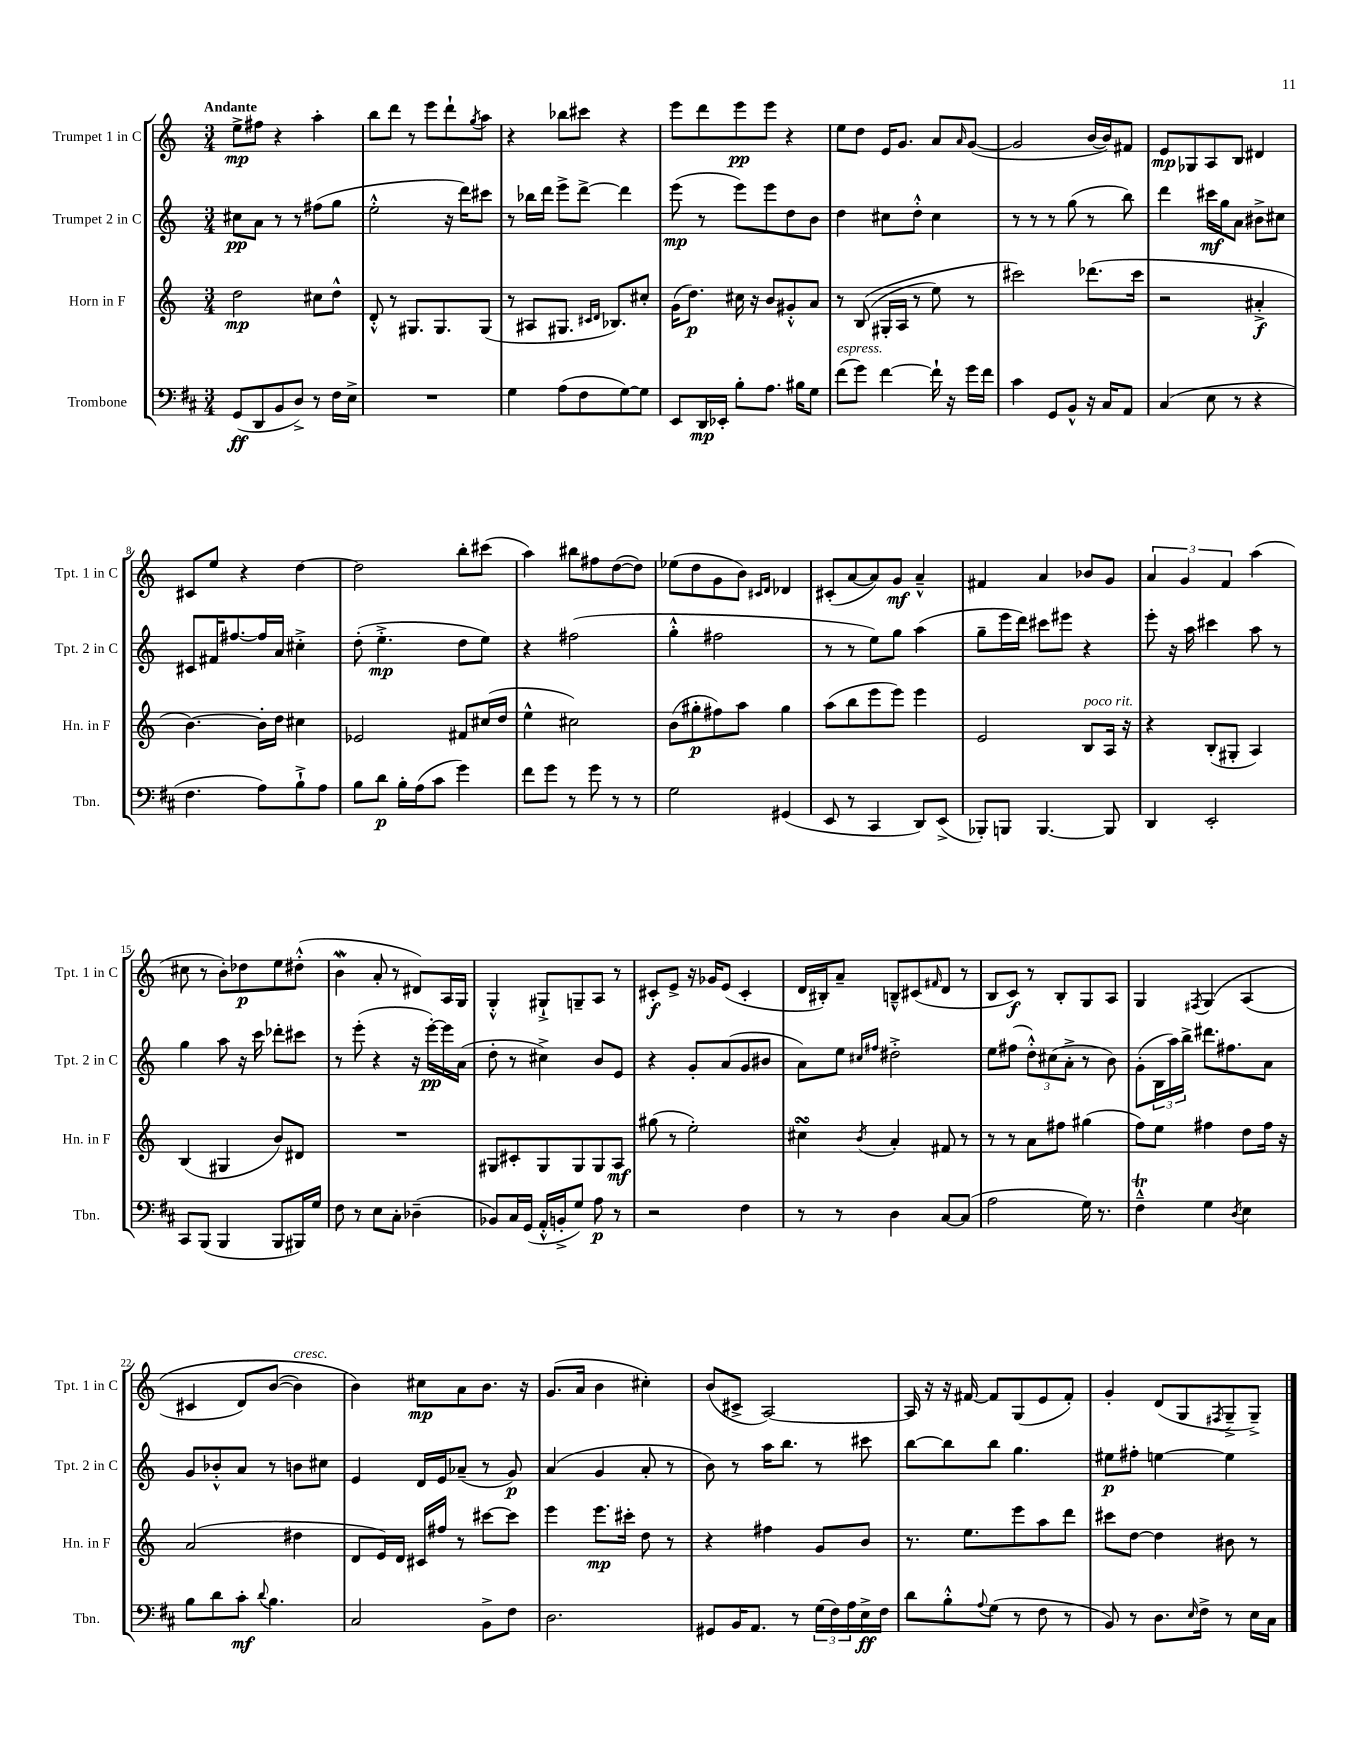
<<
\new StaffGroup <<
\new Staff = "s0" \with { instrumentName = "Trumpet 1 in C" shortInstrumentName = "Tpt. 1 in C" } {
    \clef treble \key c \major \numericTimeSignature \time 3/4 \tempo "Andante"
    e''8->\mp fis''8 r4 a''4-. |
    b''8 d'''8 r8 e'''8 d'''8-! \acciaccatura { g''8 } a''8 |
    r4 bes''8 cis'''8 r4 |
    e'''8 d'''8 e'''8\pp e'''8 r4 |
    e''8 d''8 e'16 g'8. a'8 \grace { a'16 } g'8~( |
    g'2 b'16~ b'16) fis'8 |
    e'8\mp ges8 a8 b8 dis'4 |
    cis'8 e''8 r4 d''4~ |
    d''2 b''8-. cis'''8( |
    a''4) bis''8 fis''8 d''8~( d''8) |
    ees''8( d''8 g'8 b'8) \grace { cis'16 d'16 } des'4 |
    cis'8-.( a'8~ a'8) g'8\mf a'4---^ |
    fis'4 a'4 bes'8 g'8 |
    \tuplet 3/2 { a'4 g'4 f'4 } a''4( |
    cis''8 r8 b'8-.) des''8\p e''8 dis''8-.-^( |
    b'4\mordent a'8-. r8 dis'8) a16 g16 |
    g4-.-^ gis8-!-> g8-- a8 r8 |
    cis'8-.\f e'8-> r16 ges'16 e'8( cis'4-. |
    d'16 bis16-.) a'8-- b8---^ cis'8( \grace { fis'16 } d'8 r8 |
    b8 c'8\f) r8 b8-. g8 a8 |
    g4 \acciaccatura { fis8 } g4\( a4( |
    cis'4 d'8) b'8~( b'4^\markup { \italic "cresc." }) |
    b'4\) cis''8\mp a'8 b'8. r16 |
    g'8.( a'16 b'4 cis''4-.) |
    b'8( cis'8-> a2~) |
    a16 r16 r16 fis'16~ fis'8 g8( e'8 fis'8-.) |
    g'4-. d'8( g8 \acciaccatura { fis8 } g8---> g8--->) \bar "|." |
}
\new Staff = "s1" \with { instrumentName = "Trumpet 2 in C" shortInstrumentName = "Tpt. 2 in C" } {
    \clef treble \key c \major \numericTimeSignature \time 3/4
    cis''8\pp a'8 r8 r8 fis''8( g''8 |
    e''2-.-^ r16 d'''16) cis'''8 |
    r8 bes''16 d'''16 e'''8-> d'''8~-> d'''4 |
    e'''8\mp( r8 e'''8) e'''8 d''8 b'8 |
    d''4 cis''8 d''8-.-^ cis''4 |
    r8 r8 r8 g''8( r8 b''8) |
    d'''4 cis'''16\mf g''16 a'8 bis'8-> cis''8 |
    cis'8 fis'16 fis''8.~ fis''16 a'16 cis''4-.-> |
    d''8-.( e''4.-.->\mp d''8 e''8) |
    r4 fis''2( |
    g''4-.-^ fis''2 |
    r8 r8 e''8) g''8 a''4( |
    g''8-- e'''16 d'''16) cis'''8 eis'''8 r4 |
    e'''8-. r16 a''16 cis'''4 a''8 r8 |
    g''4 a''8 r16 c'''16 des'''8-. cis'''8 |
    r8 e'''8-.( r4 r16 e'''16~-.\pp) e'''16 a'16( |
    d''8-. r8 cis''4->) b'8 e'8 |
    r4 g'8-. a'8( g'8 bis'8 |
    a'8) e''8 \grace { cis''16 fis''16 } dis''2-.-> |
    e''8 fis''8( \tuplet 3/2 { d''8-.-^) cis''8( a'8-.-> } r8 b'8) |
    g'8-.( \tuplet 3/2 { b16 a''16) b''16-> } dis'''8. fis''8. a'8 |
    g'8 bes'8-.-^ a'8 r8 b'8 cis''8 |
    e'4 d'16 e'16 aes'8--( r8 g'8\p) |
    a'4( g'4 a'8-. r8 |
    b'8) r8 a''16 b''8. r8 cis'''8 |
    b''8~ b''8 b''8 g''4. |
    eis''8\p fis''8-. e''4~ e''4 \bar "|." |
}
\new Staff = "s2" \with { instrumentName = "Horn in F" shortInstrumentName = "Hn. in F" } {
    \clef treble \key c \major \numericTimeSignature \time 3/4
    d''2\mp cis''8 d''8-^ |
    d'8-.-^ r8 gis8. gis8. gis8( |
    r8 ais8 gis8. \grace { cis'16 d'16 } bes8.) cis''8-. |
    g'16( d''8.\p) cis''16 r16 b'8 gis'8-.-^ a'8 |
    r8 b8(\( gis16-. a16 r8 e''8) r8 |
    cis'''2\) des'''8.( cis'''16 |
    r2 ais'4-.->\f |
    b'4.~) b'16-. d''16 cis''4 |
    ees'2 fis'8 cis''16( d''16 |
    e''4-^ cis''2) |
    b'8( gis''8-.\p fis''8) a''8 gis''4 |
    a''8( b''8 e'''8 e'''8) e'''4 |
    e'2 b8^\markup { \italic "poco rit." } a16 r16 |
    r4 b8-.( gis8-. a4) |
    b4( gis4 b'8) dis'8 |
    R2. |
    gis8 cis'8-. gis8 gis8 gis8 a8\mf |
    gis''8( r8 e''2-.) |
    cis''4\turn \acciaccatura { b'8 } a'4-. fis'8 r8 |
    r8 r8 a'8 fis''8 gis''4( |
    f''8) e''8 fis''4 d''8 fis''16 r16 |
    a'2( dis''4 |
    d'8 e'16) d'16 cis'16 fis''16 r8 cis'''8~ cis'''8 |
    e'''4 e'''8.\mp cis'''16-. d''8 r8 |
    r4 fis''4 g'8 b'8 |
    r8. e''8. e'''8 a''8 d'''8 |
    cis'''8 d''8~ d''4 bis'8 r8 \bar "|." |
}
\new Staff = "s3" \with { instrumentName = "Trombone" shortInstrumentName = "Tbn." } {
    \clef bass \key d \major \numericTimeSignature \time 3/4
    g,8\ff( d,8 b,8 d8->) r8 fis16 e16-> |
    R2. |
    g4 a8( fis8 g8~) g8 |
    e,8 d,16\mp ees,16-. b8-. a8. bis16 g8 |
    fis'8^\markup { \italic "espress." }( g'8) fis'4~ fis'16-! r16 g'16 fis'16 |
    cis'4 g,8 b,8-^ r16 cis16 a,8 |
    cis4( e8 r8 r4 |
    fis4. a8) b8-!-> a8 |
    b8 d'8\p b16-. a16( cis'8 g'4) |
    fis'8 g'8 r8 g'8 r8 r8 |
    g2 gis,4( |
    e,8 r8 cis,4 d,8) e,8->( |
    bes,,8-.) b,,8 b,,4.~ b,,8 |
    d,4 e,2-. |
    cis,8 b,,8( b,,4 b,,8 bis,,16) g16 |
    fis8 r8 e8 cis8-. des4--( |
    bes,8) cis16 g,16( a,16-.-^ b,16-.-> g8) a8\p r8 |
    r2 fis4 |
    r8 r8 d4 cis8~ cis8( |
    a2 g16) r8. |
    fis4---^\trill g4 \acciaccatura { d8 } e4 |
    b8 d'8 cis'8-.\mf \appoggiatura { d'8 } b4. |
    cis2 b,8-> fis8 |
    d2. |
    gis,8 b,16 a,8. r8 \tuplet 3/2 { g16( fis16) a16 } e16->\ff fis16 |
    d'8 b8-.-^ \appoggiatura { a8 } g8( r8 fis8 r8 |
    b,8) r8 d8. \grace { e16 } fis16-> r8 e16 cis16 \bar "|." |
}
>>
>>
